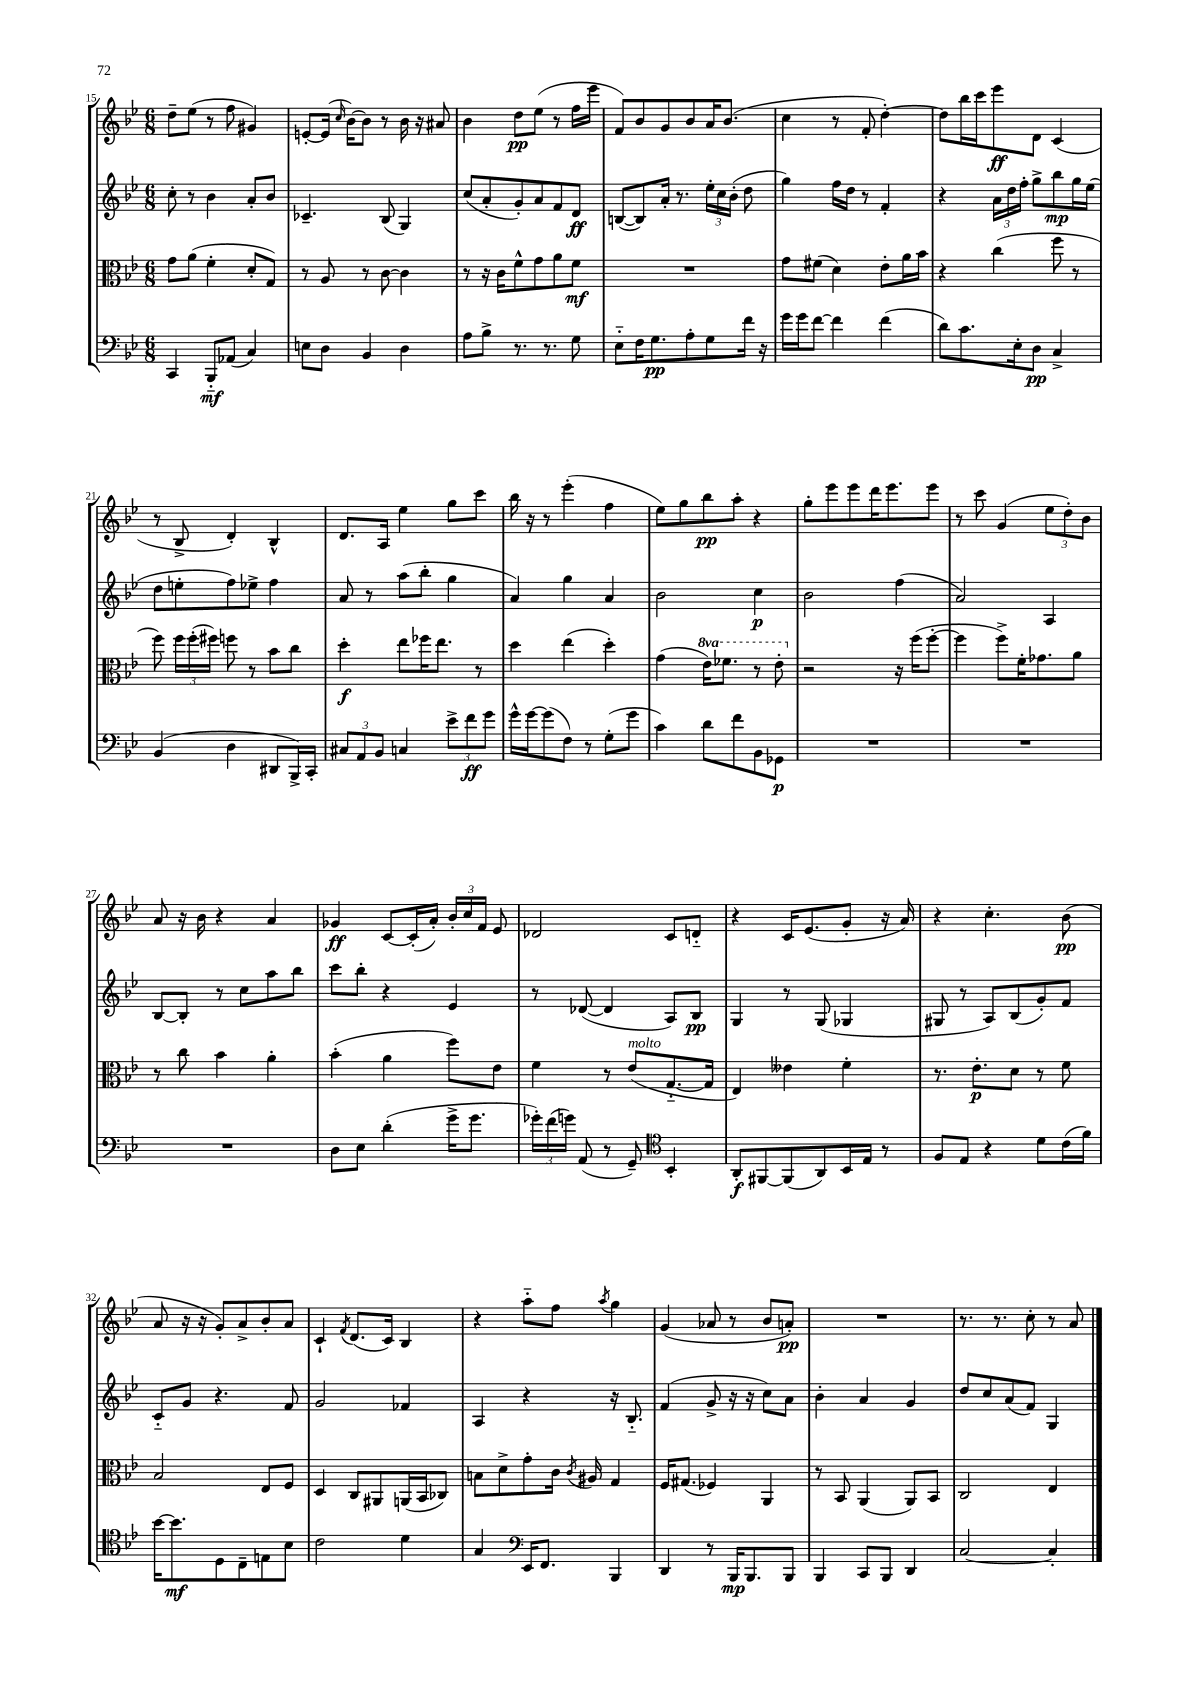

**kern	**kern	**kern	**kern
*staff4	*staff3	*staff2	*staff1
*clefF4	*clefC3	*clefG2	*clefG2
*k[b-e-]	*k[b-e-]	*k[b-e-]	*k[b-e-]
*M6/8	*M6/8	*M6/8	*M6/8
4CC/	8g\L	8cc'\	8dd~\L
.	(8a\J	8r	(8ee-\J
8BBB-'~/L	4f'\	4b-\	8r
(8AA-/J	.	.	8ff\
4C/)	8d'/L	8a'/L	4g#/)
.	8G/J)	8b-/J	.
=	=	=	=
8E\L	8r	4.c-~/	[8e'/L
8D\J	8A/	.	(16e/]Jk
.	.	.	16qqcc/
.	.	.	[16b-\LK)
4BB-/	8r	.	8b-\]J
.	[8c\	(8B-/	8r
4D\	4c\]	4G/)	16b-\
.	.	.	16r
.	.	.	8a#/
=	=	=	=
8A\L	8r	(8cc/L	4b-\
8B-^\J	16r	8a'/	.
.	16c\LK	.	.
8.r	8f^^\	8g'/)	8dd\L
.	8g\	8a/	(8ee-\J
8.r	.	.	.
.	8a\	8f/	8r
8G\	8f\J	8d/J	16ff\LL
.	.	.	16eee-\JJ
=	=	=	=
8E-'~\L	2.r	([8B/L	8f/L)
16F\K	.	8B/])	8b-/
8.G\	.	.	.
.	.	16a'/Jk	8g/
.	.	8.r	.
8A'\	.	.	8b-/
8G\	.	24ee-'\LL	16a/K
.	.	24cc\	.
.	.	.	(8.b-/J
.	.	(24b-'\JJ	.
16f\Jk	.	8dd\	.
16r	.	.	.
=	=	=	=
16g\LL	8g\L	4gg\)	4cc\
16g\J	.	.	.
[8f\J	(8f#\J	.	.
4f\]	4d\)	16ff\LL	8r
.	.	16dd\JJ	.
.	.	8r	8f'/
(4f\	8e-'\L	4f'/	[4dd'\)
.	16a\L	.	.
.	16b-\JJ	.	.
=	=	=	=
8d\L)	4r	4r	8dd\]L
8.c\	.	.	16bb-\L
.	.	.	16ccc\J
.	(4cc\	24a\LL	8eee-\
.	.	24dd\	.
16E-'\k	.	.	.
.	.	24ff'\JJ	.
8D\J	.	8gg^\L	8d\J
4C^/	8ff\	8bb-\	(4c/
.	8r	16gg\L	.
.	.	(16ee-\JJ	.
=	=	=	=
(4BB-/	8ff\)	8dd\L	8r
.	24ff\LL	8ee'\	8B-^/
.	(24ff'\	.	.
.	24ff#\JJ)	.	.
4D\	8ff\	8ff\)	4d'/)
.	8r	8ee-^\J	.
8DD#/L	8b-\L	4ff\	4B-^^/
16BBB-^/L)	8cc\J	.	.
16CC'/JJ	.	.	.
=	=	=	=
12C#/L	4dd'\	8a/	8.d/L
12AA/	.	.	.
.	.	8r	.
12BB-/J	.	.	.
.	.	.	16A/Jk
4C/	8ee-\L	(8aa\L	4ee-\
.	16ff-\K	8bb-'\J	.
.	8.ee-\J	.	.
12e-^\L	.	4gg\	8gg\L
12f\	.	.	.
.	8r	.	8ccc\J
12g\J	.	.	.
=	=	=	=
16g^^\LL	4dd\	4a/)	16bb-\
[16g\J	.	.	16r
(8g\]	.	.	8r
8F\J)	(4ee-\	4gg\	(4eee-'\
8r	.	.	.
(8G'\L	4dd'\)	4a/	4ff\
8g\J	.	.	.
=	=	=	=
4c\)	(4g\	2b-\	8ee-\L)
.	.	.	8gg\
8d\L	16ee-\LK)	.	8bb-\
.	8.ff-\J	.	.
8f\	.	.	8aa'\J
8BB-\	8r	4cc\	4r
8GG-\J	8ee-'\	.	.
=	=	=	=
2.r	2r	2b-\	8gg'\L
.	.	.	8eee-\
.	.	.	8eee-\
.	.	.	16ddd\K
.	.	.	8.eee-\
.	16r	(4ff\	.
.	(16ff\LK	.	.
.	[8ff'\J	.	8eee-\J
=	=	=	=
2.r	4ff\]	2a/)	8r
.	.	.	8ccc\
.	8ff^\L)	.	(4g/
.	16f'\K	.	.
.	8.g-\	.	.
.	.	4A/	12ee-\L
.	.	.	12dd'\)
.	8a\J	.	.
.	.	.	12b-\J
=	=	=	=
2.r	8r	[8B-/L	8a/
.	8cc\	8B-'/]J	16r
.	.	.	16b-\
.	4b-\	8r	4r
.	.	8cc\L	.
.	4a'\	8aa\	4a/
.	.	8bb-\J	.
=	=	=	=
8D\L	(4b-'\	8ccc\L	4g-/
8E-\J	.	8bb-'\J	.
(4d'\	4a\	4r	[8c/L
.	.	.	(16c'/]L
.	.	.	16a'/JJ)
16g^\LK	8ff\L)	4e-/	24b-'/LL
.	.	.	24cc/
8.g\J	.	.	.
.	.	.	24f/JJ
.	8e-\J	.	8e-/
=	=	=	=
24g-'\LL)	4f\	8r	2d-/
(24f\	.	.	.
24g\JJ)	.	.	.
(8AA/	.	([8d-/	.
8r	8r	4d-/]	.
8GG~/)	(8e-/L	.	.
*clefC4	*	*	*
4BB-'/	[8.G'~/	8A/L)	8c/L
.	.	8B-/J	8d'~/J
.	16G/]Jk	.	.
=	=	=	=
8AA'/L	4E-/)	4G/	4r
[8FF#/	.	.	.
(8FF#/]	4e--\	8r	16c/LK
.	.	.	(8.e-/
8AA/)	.	(8G/	.
16BB-/L	4f'\	4G-/	8g'/J
16E-/JJ	.	.	.
8r	.	.	16r
.	.	.	16a/)
=	=	=	=
8F/L	8.r	8G#/	4r
8E-/J	.	8r	.
.	8.e-'\L	.	.
4r	.	8A/L)	4.cc'\
.	8d\J	(8B-/	.
8d\L	8r	8g'/)	.
(16c\L	8f\	8f/J	(8b-\
16f\JJ)	.	.	.
=	=	=	=
[16b-\LK	2B-/	8c'~/L	8a/
8.b-\]	.	.	.
.	.	8g/J	16r
.	.	.	16r
8D\	.	4.r	8g'/L)
8C~\	.	.	8a^/
8E\	8E-/L	.	8b-'/
8B-\J	8F/J	8f/	8a/J
=	=	=	=
2c\	4D/	2g/	4c`/
.	.	.	8qf/
.	8C/L	.	(8.d/L
.	8AA#/	.	.
.	.	.	16c/Jk)
4d\	(16AA/L	4f-/	4B-/
.	16BB-/J	.	.
.	8C-/J)	.	.
=	=	=	=
4G/	8B\L	4A/	4r
.	8d^\	.	.
*clefF4	*	*	*
16EE-/LK	8g'\	4r	8aa'~\L
8.FF/J	.	.	.
.	16c\Jk	.	8ff\J
.	8qc/	.	.
.	16A#/	.	.
.	.	.	8qaa/
4BBB-/	4G/	16r	4gg\
.	.	8.B-'~/	.
=	=	=	=
4DD/	16F/LK	(4f/	(4g/
.	(8.G#/J	.	.
8r	4F-/)	8g^/	8a-/
16BBB-/LK	.	16r	8r
8.BBB-/	.	16r	.
.	4AA/	8cc\L)	8b-/L
8BBB-/J	.	8a\J	8a'/J)
=	=	=	=
4BBB-/	8r	4b-'\	2.r
.	8BB-/	.	.
8CC/L	(4AA/	4a/	.
8BBB-/J	.	.	.
4DD/	8AA/L)	4g/	.
.	8BB-/J	.	.
=	=	=	=
[2C/	2C/	8dd/L	8.r
.	.	8cc/	.
.	.	.	8.r
.	.	(8a/	.
.	.	8f/J)	8cc'\
4C'/]	4E-/	4G/	8r
.	.	.	8a/
==	==	==	==
*-	*-	*-	*-
